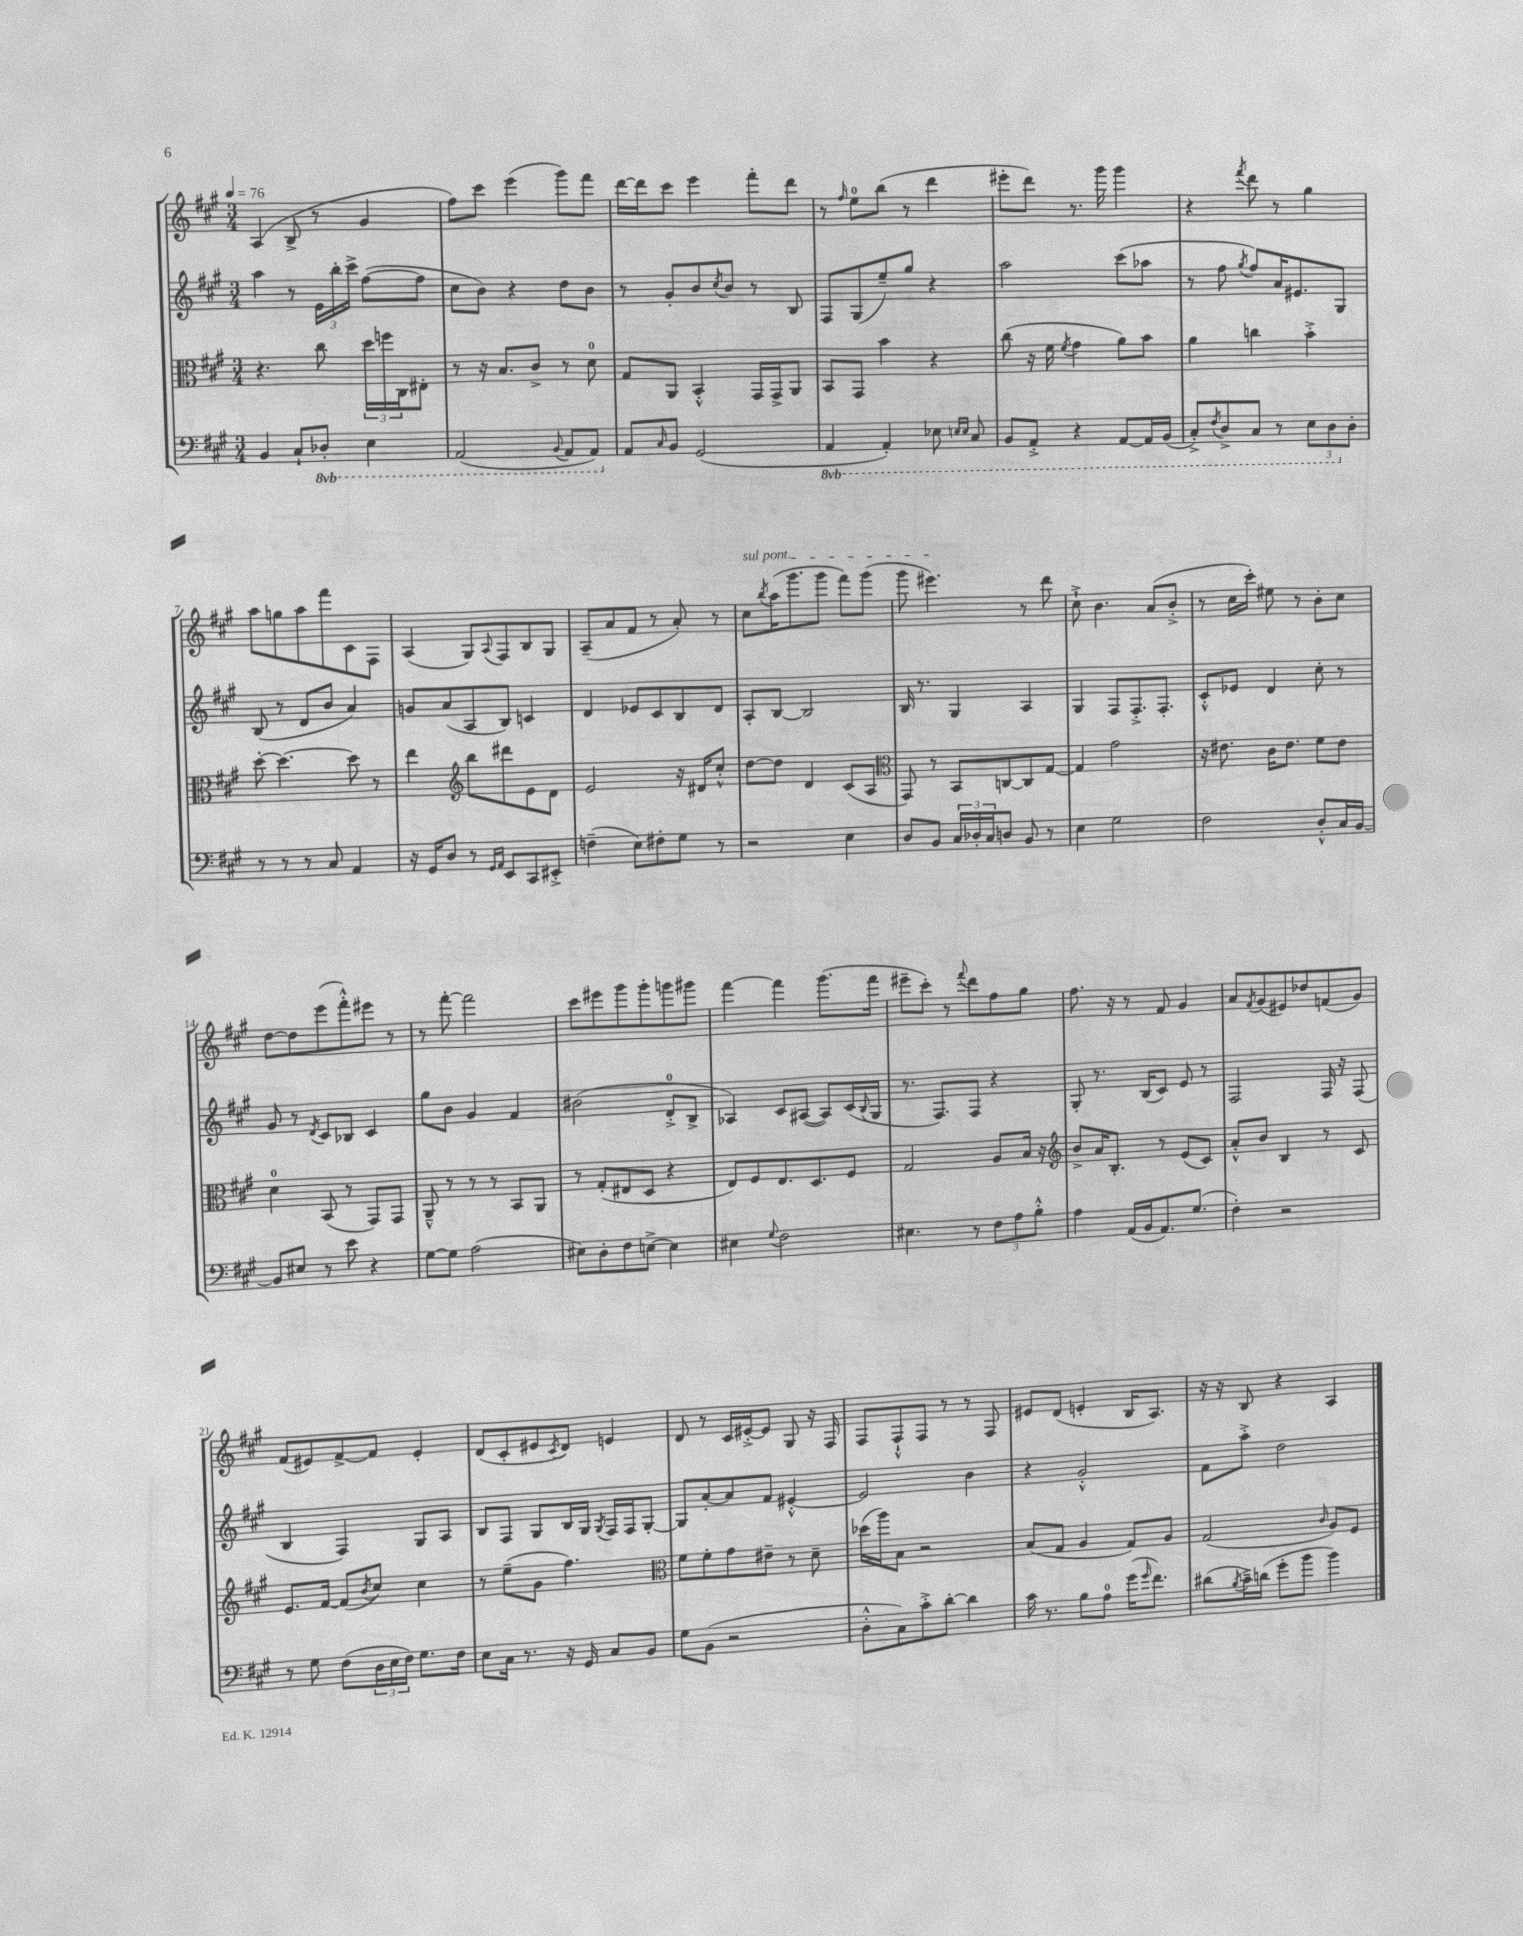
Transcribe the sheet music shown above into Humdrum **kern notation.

**kern	**kern	**kern	**kern
*staff4	*staff3	*staff2	*staff1
*clefF4	*clefC3	*clefG2	*clefG2
*k[f#c#g#]	*k[f#c#g#]	*k[f#c#g#]	*k[f#c#g#]
*M3/4	*M3/4	*M3/4	*M3/4
*MM76	*MM76	*MM76	*MM76
4BB	4.r	4aa	(4A
8C#`	.	8r	8B^
8DD-'	8cc#	24e	8r
.	.	24bb'	.
.	.	24ccc#^	.
4EE	24dd	([8ff#	4g#
.	24ff	.	.
.	24C#	.	.
.	8E#'	8ff#]	.
=	=	=	=
(2AAA	8r	8cc#	8ff#)
.	16r	8b)	8ccc#
.	8.B	.	.
.	.	4r	(4eee
.	8c#^	.	.
8qqBBB	.	.	.
8AAA	8r	8dd	8ggg#)
8AAA)	8d	8b	8fff#
=	=	=	=
8AA	8G#	8r	[16ddd
.	.	.	16ddd]
16qqC#	.	.	.
8BB	8AA	8g#'	8ccc#
(2GG#	4BB'^^	8b	4eee
.	.	8qcc#	.
.	.	8b	.
.	16GG#	8r	8fff#'
.	16GG#^	.	.
.	8AA	8B	8ddd
=	=	=	=
4AAA	8BB	8F#	8r
.	.	.	16qqff#
.	8GG#	(8G#	8ee
4AAA')	4b	8ee~)	(8bb
.	.	8gg#	8r
8EE-	4r	4r	4ddd
16qqEE	.	.	.
16qqEE	.	.	.
8CC#	.	.	.
=	=	=	=
8BBB	(8cc#	2aa	8eee#'
8AAA'^	16r	.	8ddd)
.	16f#	.	.
.	8qf#	.	.
4r	4g#	.	8.r
.	.	.	16ggg#
[8AAA	8a)	(8ccc#	4ggg#
16AAA]	8b	8aa-	.
(16BBB	.	.	.
=	=	=	=
8CC#'^)	4a	8r	4r
8qFF#	.	.	.
8DD^	.	8ff#	.
.	.	8qgg#	8qfff#
8CC#	4cc	8ff#)	8ddd
8r	.	16a	8r
.	.	8.e#	.
12EE	4b'^	.	4gg#
12DD	.	.	.
.	.	8G#	.
12D'	.	.	.
=	=	=	=
8r	[8dd'	(8B	8aa
8r	4.dd_	8r	8gg
8r	.	8d	8aa
8C#	.	8b	8fff#
4AA	8dd]	4a)	8c#
.	8r	.	8F#
=	=	=	=
16r	4ee	8g	(4A
16GG#	.	.	.
8D	.	(8a	.
*	*clefG2	*	*
8r	8bb	8A	8G#)
16qqGG#	.	.	.
16qqAA	.	.	8qqA
8EE	8ddd#	8B)	8F#
8CC#	8e	4c	8B
8EE#'^	8d	.	8G#
=	=	=	=
(4F~	2e	4d	(8A~
.	.	.	8a
8E)	.	8e-	8f#
8F#'	.	8c#	8r
8G#	16r	8B	8a')
.	16d#	.	.
8r	8cc#'^^	8d	8r
=	=	=	=
2r	[8dd	8A'	8cc#
.	.	.	8qbb
.	8dd]	[8B	(16aa
.	.	.	8.ggg#
.	4d	2B]	.
.	.	.	8ggg#
4E	(8c#	.	8fff#)
.	8A	.	(8ggg#
=	=	=	=
*	*clefC3	*	*
8D	8GG#)	16B	8ggg#
.	.	8.r	.
8BB	8r	.	4.eee#)
24C#	8BB	4G#	.
24D-'	.	.	.
24C#	.	.	.
8D	[8C	.	.
8BB	8C]	4A	8r
8r	[8G#	.	8ddd
=	=	=	=
4E	4G#]	4G#	8cc#`^
.	.	.	4.b
2G#	2g#	8F#	.
.	.	8.F#'^	.
.	.	.	(8a
.	.	8.F#'	.
.	.	.	8b'^
=	=	=	=
2F#	16r	8c#'^^	8r
.	8.e#	.	.
.	.	8e-	16cc#
.	.	.	16ccc#')
.	16c#	4d	8ee#
.	8.e#	.	.
.	.	.	8r
8D'^^	8f#	8cc#'	8b'
16C#	8e#	8r	8cc#
[16BB	.	.	.
=	=	=	=
8BB]	4d	8g#	[8dd
8E#	.	8r	8dd]
.	.	8qd	.
8r	(8BB	8c#	(8eee
8e	8r	8B-	8fff#'^^)
4r	8GG#)	4c#	8eee#
.	8GG#	.	8r
=	=	=	=
[8G#	8AA~^^	8gg#	8r
8G#]	8r	8b	[8fff#'
(2A	8r	4g#	2fff#]
.	8r	.	.
.	8BB	4f#	.
.	8AA	.	.
=	=	=	=
8E#)	8r	(2b#	8ccc#
8D'	(8G#'	.	8eee#
8F#	8E#	.	8ggg#
[8E^	8D	.	8ggg#'
4E]	4r	8d'^	8ggg
.	.	8B^	8ggg#
=	=	=	=
4E#	8E)	4A-)	[4fff#
.	8F#	.	.
8qqG#	.	.	.
2F#	8.E	8c#	4fff#]
.	.	([8A#	.
.	8.D	.	.
.	.	8A#])	(8.ggg#
.	8F#	(16c#	.
.	.	8qqB	.
.	.	16G#	16fff#
=	=	=	=
4.E#	2G#	8.r	8eee#~
.	.	.	8ccc#')
.	.	8.F#)	.
.	.	.	8r
.	.	.	8qqfff#
8r	.	8F#	8ddd
12F#	8A	4r	8ff#
12A	.	.	.
.	16B	.	8gg#
12B'^^	.	.	.
.	16r	.	.
=	=	=	=
*	*clefG2	*	*
4A	8b^	8G#'	8.ff#
.	16a	8.r	.
.	8.B'	.	16r
(16AA	.	.	8r
16BB	.	(16B	.
8.AA)	8r	8c#)	8f#
.	(8e	8e	4g#
(8.G#	.	.	.
.	8c#)	8r	.
=	=	=	=
4F#')	8a'^^	2F#	8a
.	.	.	8qf#
.	8b	.	(8g#
2r	4B	.	8e#)
.	.	.	8dd-
.	8r	16F#	(8f
.	.	16r	.
.	8c#	(8F#	8g#)
=	=	=	=
8r	8.e	4B	(8f#
8G#	.	.	8e#)
.	[16f#	.	.
(8F#	(8f#]	4F#)	[8f#^
.	8qb	.	.
24D	8cc#)	.	8f#]
24E	.	.	.
24F#)	.	.	.
8.G#	4cc#	8G#	4e#'
.	.	8A	.
16F#	.	.	.
=	=	=	=
8E	8r	8B	(8d
16C#	(8ee~	8F#	8c#'
8.r	.	.	.
.	8g#	8G#	8e#
.	.	.	8qc#
16r	4.ff#)	16B	8d)
16GG#	.	16G#	.
.	.	8qG#	.
8C#	.	16F#	4e
.	.	16F#	.
8BB	.	[8G#'	.
=	=	=	=
*	*clefC3	*	*
8G#	8f#	8G#]	8d
(8BB	8f#'	[8a'	8r
2r	8g#	8a]	16c#
.	.	.	[16e#'^
.	8e#~	8f#	8e#]
.	8r	[4e#'^^	8G#
.	8d~	.	16r
.	.	.	16F#
=	=	=	=
8D'^^	(16dd-	2e#]	8F#
.	16aa)	.	.
8C#)	8B	.	8F#`^^
8c#'^	2r	.	8F#
[8d'	.	.	8r
4d]	.	4b	8r
.	.	.	8F#
=	=	=	=
16c#	(8B	4r	8e#
8.r	.	.	.
.	8G#	.	(8d
8B	4A	2g#'^^	4e'
8A	.	.	.
(16g#	8G#)	.	16B
16qqg#	.	.	.
8.f#)	.	.	8.A)
.	8A	.	.
=	=	=	=
(8d#	(2G#	8f#	16r
.	.	.	16r
8qB	.	.	.
16c#~^)	.	8aa'^	8B
(16d	.	.	.
8g#'	.	2dd	4r
8b	.	.	.
.	16qqc#	.	.
4b)	8A)	.	4A
.	8F#	.	.
==	==	==	==
*-	*-	*-	*-
